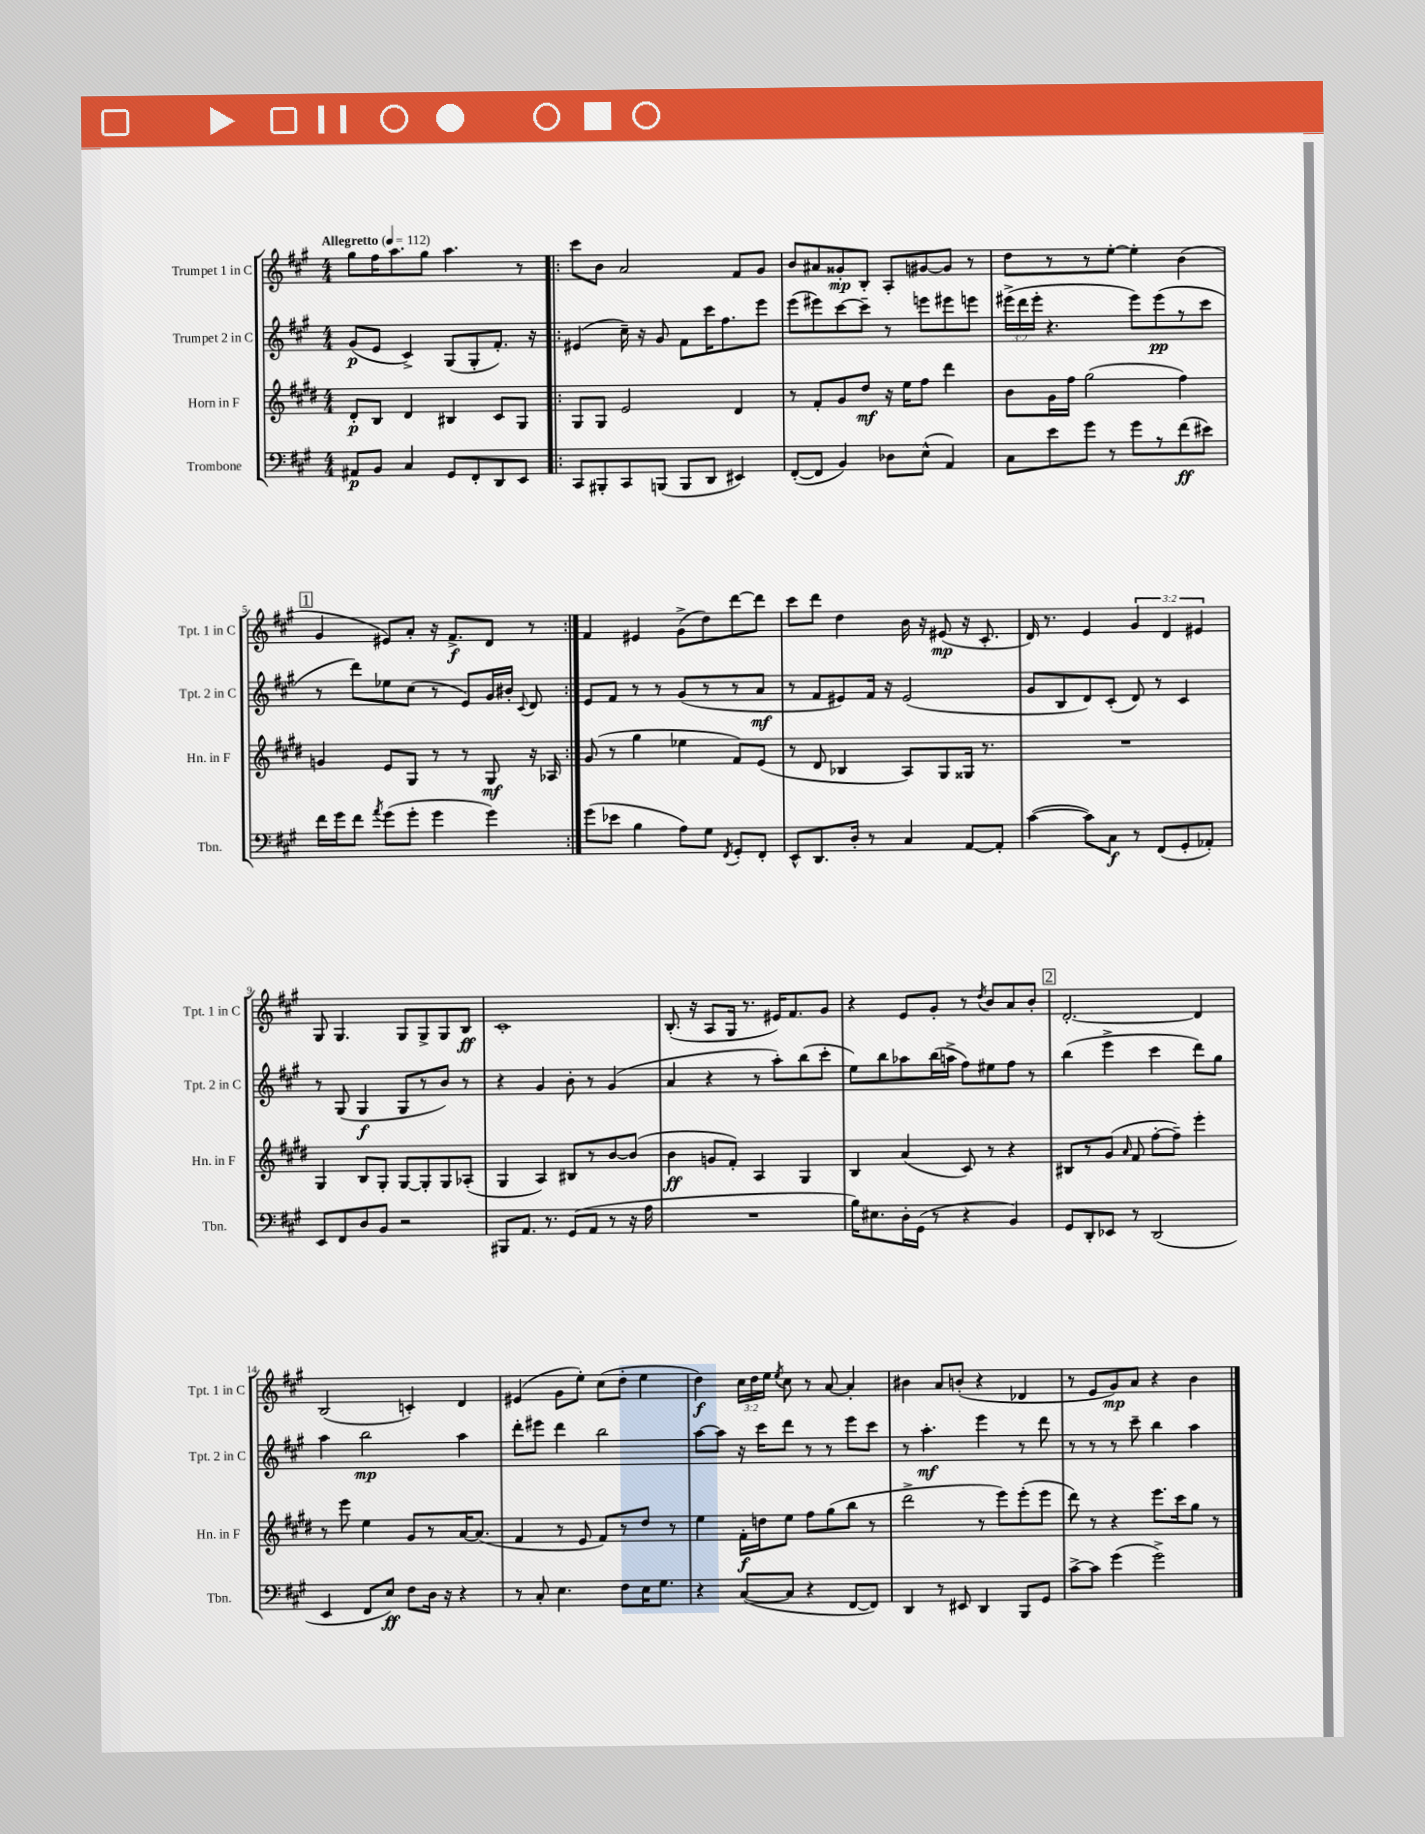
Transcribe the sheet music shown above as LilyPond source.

<<
\new StaffGroup <<
\new Staff = "s0" \with { instrumentName = "Trumpet 1 in C" shortInstrumentName = "Tpt. 1 in C" } {
    \clef treble \key a \major \numericTimeSignature \time 4/4 \override Staff.TupletNumber.text = #tuplet-number::calc-fraction-text \tempo "Allegretto" 4 = 112
    \autoBeamOff gis''8[ fis''16 a''8. gis''8] a''4. r8 |
    \repeat volta 2 { cis'''8[ b'8] a'2 fis'8[ gis'8] |
    b'8[ ais'8 gisis'8-.\mp b8]-. a8[-. gis'8~ gis'8] r8 |
    d''8[ r8 r8 e''8]~-. e''4-. b'4( |
    \mark \markup { \box "1" } gis'4 eis'8[) a'8]-. r16 fis'8.[->\f d'8] r8 | }
    fis'4 eis'4 gis'8[->( d''8) d'''8~ d'''8] |
    cis'''8[ d'''8] d''4 b'16 r16 eis'8\mp( r16 cis'8.-. |
    d'16) r8. e'4 \tuplet 3/2 { gis'4 d'4 eis'4 } |
    gis8 gis4. gis8[ gis8-> gis8 b8]\ff |
    cis'1-. |
    b8.-.( r16 a8[ gis16] r8. eis'16[) fis'8. gis'8] |
    r4 e'8[ gis'8]-. r8 \acciaccatura { d''8 } b'8[ a'8 b'8]-. |
    \mark \markup { \box "2" } d'2.~-. d'4 |
    b2( c'4-.) d'4 |
    eis'4( gis'8[ e''8]-.) cis''8[( d''8]-. e''4 |
    d''4\f) \tuplet 3/2 { cis''16[ d''16 e''16] } \acciaccatura { e''8 } cis''8 r8 a'8~ a'4-. |
    bis'4 a'8[ b'8]-.( r4 des'4 |
    r8 e'8[ gis'8\mp) a'8] r4 b'4 \bar "|." |
}
\new Staff = "s1" \with { instrumentName = "Trumpet 2 in C" shortInstrumentName = "Tpt. 2 in C" } {
    \clef treble \key a \major \numericTimeSignature \time 4/4 \override Staff.TupletNumber.text = #tuplet-number::calc-fraction-text
    \autoBeamOff gis'8[\p( e'8] cis'4->) gis8[( gis8-. fis'8.]-.) r16 |
    \repeat volta 2 { eis'4( cis''16--) r16 gis'8 fis'8[ cis'''16 fis''8. e'''8] |
    e'''8[( eis'''8) cis'''8~ cis'''8]-- r8 e'''8[ eis'''8 e'''8] |
    \tuplet 3/2 { eis'''16[->( d'''16 eis'''16]-. } r4. eis'''8[) eis'''8\pp( r8 cis'''8] |
    \mark \markup { \box "1" } r8 d'''8[) ees''8 cis''8]( r8 e'8[) gis'16 bis'16]-. \appoggiatura { cis'8 } d'8 | }
    e'8[ fis'8] r8 r8 gis'8[( r8 r8 a'8]\mf |
    r8 fis'8[ eis'8) fis'16] r16 eis'2( |
    gis'8[ b8 d'8) cis'8]-.( d'8) r8 cis'4 |
    r8 gis8( gis4\f gis8[ r8 b'8]) r8 |
    r4 gis'4 b'8-. r8 gis'4( |
    a'4 r4 r8 a''8[-.) b''8( cis'''8]-. |
    e''8[) b''8 aes''8 b''16( a''16]-> fis''8[) eis''8 fis''8] r8 |
    \mark \markup { \box "2" } b''4( e'''4-> cis'''4 d'''8[) gis''8] |
    a''4 b''2\mp a''4 |
    d'''8[-. eis'''8] d'''4 b''2 |
    a''8[~ a''8] r16 cis'''16[ d'''8] r8 r8 e'''8[ cis'''8] |
    r8 a''4.-.\mf e'''4 r8 d'''8 |
    r8 r8 r8 cis'''8-- b''4 a''4 \bar "|." |
}
\new Staff = "s2" \with { instrumentName = "Horn in F" shortInstrumentName = "Hn. in F" } {
    \clef treble \key e \major \numericTimeSignature \time 4/4
    \autoBeamOff dis'8[-.\p b8] dis'4 bis4 cis'8[ gis8] |
    \repeat volta 2 { gis8[ gis8] e'2 dis'4 |
    r8 fis'8[-. gis'8 dis''8]\mf r16 e''16[ fis''8] dis'''4 |
    b'8[ gis'16 fis''16] gis''2( fis''4) |
    \mark \markup { \box "1" } g'4 e'8[ gis8] r8 r8 gis8\mf r16 aes16 | }
    gis'8( r8 gis''4 ees''4 fis'8[) e'8]( |
    r8 dis'8 bes4 a8[) gis8 gisis16] r8. |
    R1 |
    gis4 b8[ gis8]-. gis8[~ gis8-. gis8 aes8]-.( |
    gis4 a4) bis8[ r8 b'8~ b'8]( |
    b'4\ff g'8[ fis'8]-.) a4 gis4 |
    b4 a'4( cis'8) r8 r4 |
    \mark \markup { \box "2" } bis8[ r8 gis'8]( \grace { a'16 } fis'8 fis''8[~-. fis''8]--) e'''4-. |
    r8 e'''8 e''4 gis'8[ r8 a'16~ a'8.]( |
    fis'4 r8 e'8 fis'8[) r8 dis''8] r8 |
    e''4 fis'16[-.\f d''16 e''8] fis''8[ gis''8( b''8] r8 |
    dis'''2-> r8 e'''8[) e'''8-.( e'''8] |
    dis'''8) r8 r4 e'''8.[ cis'''16 gis''8] r8 \bar "|." |
}
\new Staff = "s3" \with { instrumentName = "Trombone" shortInstrumentName = "Tbn." } {
    \clef bass \key a \major \numericTimeSignature \time 4/4
    \autoBeamOff ais,8[\p b,8] cis4 gis,8[ fis,8-. d,8 e,8] |
    \repeat volta 2 { cis,8[ bis,,8-. cis,8 b,,8]( b,,8[ d,8] eis,4) |
    fis,8[~-.( fis,8] b,4) des8[ e8]-^( a,4) |
    cis8[ e'8 gis'8] r8 gis'8[ r8 fis'8\ff( eis'8]) |
    \mark \markup { \box "1" } fis'16[ gis'16 fis'8] \acciaccatura { a'8 } gis'8[( gis'8]-. gis'4 gis'4) | }
    gis'8[( ees'8] b4 a8[) gis8] \acciaccatura { fis,8 } gis,8[-. fis,8]-. |
    e,8[-^ d,8. d16]-. r8 cis4 a,8[~ a,8]-. |
    cis'4~( cis'8[) cis8]\f r8 fis,8[( gis,8-. aes,8]-.) |
    e,8[ fis,8 d8 b,8] r2 |
    bis,,8[ a,8.] r8. gis,8[( a,8] r8 r16 a16 |
    R1 |
    b16[) eis8. d16-. gis,16]( r8 r4 b,4) |
    \mark \markup { \box "2" } gis,8[ d,8-. ees,8] r8 d,2( |
    e,4 fis,8[ e8]\ff) fis8[ d16] r16 r4 |
    r8 cis8-. e4. fis8[ e16 gis8.] |
    r4 cis8[~( cis8] r4 fis,8[~ fis,8]) |
    d,4 r8 eis,8 d,4 b,,8[ gis,8] |
    cis'8[~-> cis'8] gis'4( gis'2->) \bar "|." |
}
>>
>>
